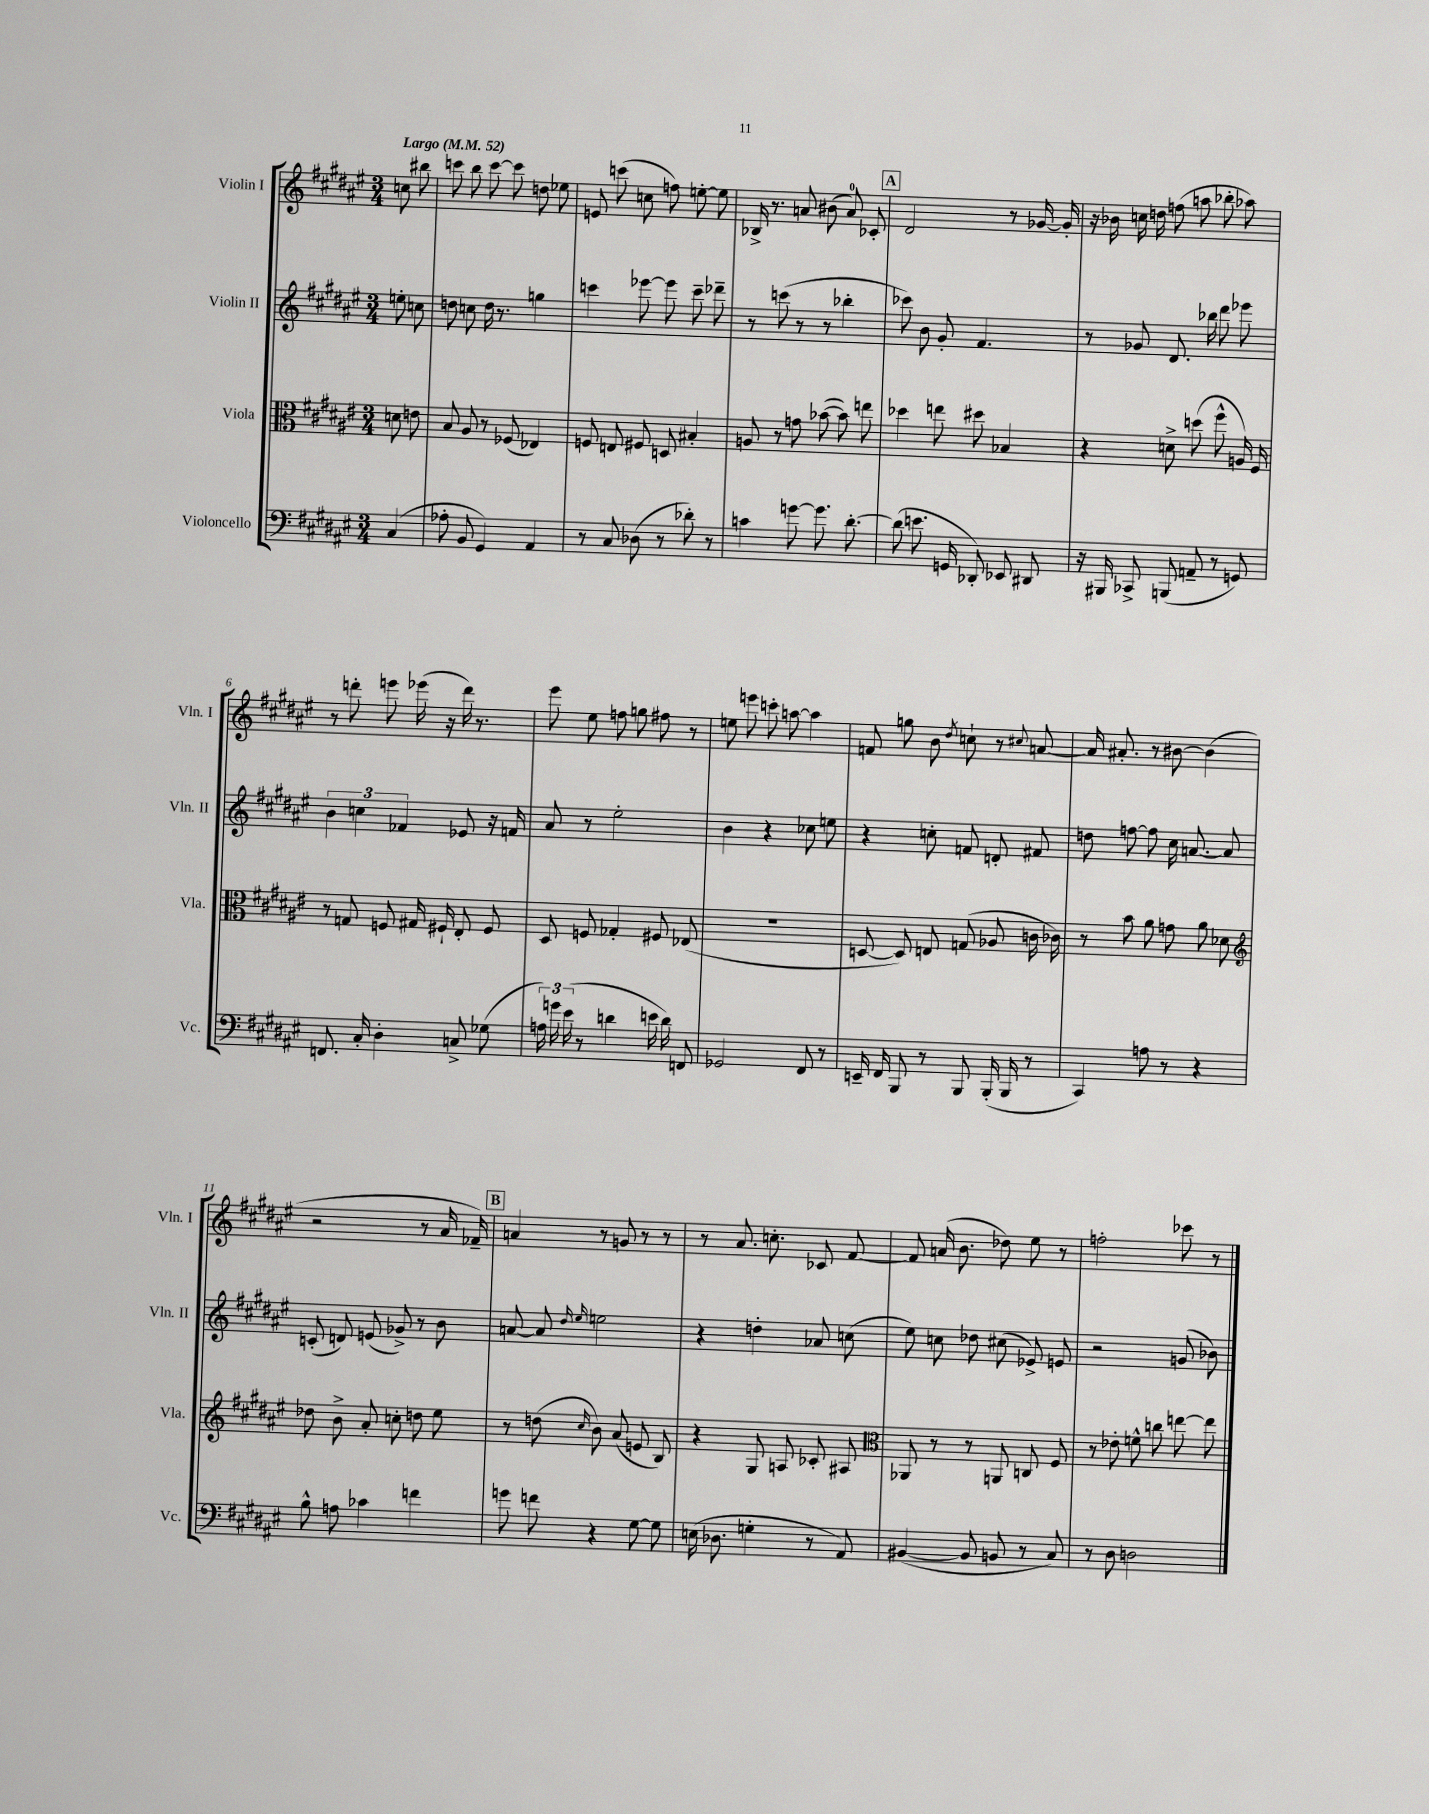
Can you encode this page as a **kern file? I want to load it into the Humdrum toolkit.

**kern	**kern	**kern	**kern
*part4	*part3	*part2	*part1
*staff4	*staff3	*staff2	*staff1
*I"Violoncello	*I"Viola	*I"Violin II	*I"Violin I
*I'Vc.	*I'Vla.	*I'Vln. II	*I'Vln. I
*clefF4	*clefC3	*clefG2	*clefG2
*k[f#c#g#d#a#e#]	*k[f#c#g#d#a#e#]	*k[f#c#g#d#a#e#]	*k[f#c#g#d#a#e#]
*M3/4	*M3/4	*M3/4	*M3/4
*MM52	*MM52	*MM52	*MM52
=	=	=	=
!	!	!	!LO:TX:a:B:t=Largo
(4C#/	8dn\	8een'\	8ccn\
.	8en\	8ccn\	8bb#X\
=1	=1	=1	=1
8A-X'\	8B/	8ddn\	8cccn\
8BB/	8A#/	8ccn\	8bb\
4GG#/)	8r	16dd\	[8ccc\
.	.	8.r	.
.	(8F-X/	.	8ccc\]
4AA#/	4E-X/)	4ggn\	8ddn\
.	.	.	8ee-X\
=2	=2	=2	=2
8r	8Fn/	4cccn\	8en/
8C#/	8En/	.	(8cccn\
(8D-X\	8F#X/	[8eee-X\	8ccn\
8r	8Dn/	8eee-\]	8ffn\)
8d-X'\)	4B#X'/	8ccc~\	[8een'\
8r	.	8ddd-X~\	8ee\]
=3	=3	=3	=3
4cn\	8An/	8r	16B-X^/
.	.	.	8.r
.	8r	(8cccn\	.
[8gn\	8gn\	8r	8an/
8.g\]	([8b-X\	8r	(8b#X\
.	8b-\])	4bb-X'\	8a/)
[8.d#'\	.	.	.
.	8een\	.	8c-X'/
!!LO:REH:place=s1:t=A
=4	=4	=4	=4
(8d#\]	4dd-X\	8ccc-X\)	2d#/
8.en\	.	8b\	.
.	8een\	8g#'/	.
16GGn/	.	.	.
8DD-X'/)	8dd#X\	4.f#/	.
8EE-X/	4B-X/	.	8r
8DD#X/	.	.	[16g-X/
.	.	.	16g-'/]
=5	=5	=5	=5
16r	4r	8r	16r
16BBB#X/	.	.	16b-X\
8CC-X^/	.	8g-X/	16ccn\
.	.	.	16ddn\
(8BBBn/	8dn^\	8.d#/	(8ffn\
8AAn~/	(8ddn\	.	8aan\
.	.	16bb-X\	.
8r	8ff#^^\	8ddd#\	8bb-X'\
8GGn/)	16An/)	8eee-X\	8aa-X\)
.	16F#/	.	.
!!LO:LB:g=z
=6	=6	=6	=6
8.FFn/	8r	6b\	8r
.	8Gn/	.	8dddn'\
.	.	6ccn\	.
16C#'/	.	.	.
4D#'\	8Fn/	.	8eeen\
.	.	6f-X/	.
.	16G#X/	.	(16eee-X\
.	16F#X`/	.	16r
8Cn^/	8E#'/	8e-X/	16ddd\)
.	.	.	8.r
(8G-X\	8F#/	16r	.
.	.	16fn/	.
=7	=7	=7	=7
24An\)	8D#/	8a#/	8eee#\
24gn\	.	.	.
(24e#\	.	.	.
8r	8Fn/	8r	8ee#\
4dn\	4G-X'/	2ee#'\	8ffn\
.	.	.	8ggn\
16en\	8F#X/	.	8ff#X\
16d\)	.	.	.
8FFn/	(8E-X/	.	8r
=8	=8	=8	=8
2GG-X/	2.r	4b\	8een\
.	.	.	8eeen\
.	.	4r	8cccn'\
.	.	.	[8aan\
8FF#/	.	8cc-X\	4aa\]
8r	.	8een\	.
=9	=9	=9	=9
16EEn~/	[8Dn/	4r	8fn/
16FF#/	.	.	.
8BBB/	8D/])	.	8ggn\
8r	8En/	8ccn'\	8b\
.	.	.	8qdd#/
8BBB/	(8Gn/	8fn/	8ccn`\
(16BBB'/	8A-X/	8dn'/	8r
16BBB/	.	.	.
.	.	.	8qqcc#X/
8r	16cn\	8f#X/	[8an/
.	16c-X\)	.	.
=10	=10	=10	=10
4CC#/)	8r	8ddn\	16a/]
.	.	.	8.a#X'/
.	8b\	[8ffn\	.
8An\	8a#\	8ff\]	8r
8r	8gn\	16cc#\	[8b#X\
.	.	[8.an/	.
4r	8a#\	.	(4b#\]
.	8d-X\	8a/]	.
!!LO:LB:g=z
=11	=11	=11	=11
*	*clefG2	*	*
8B^^\	8dd-X\	(8cn'/	2r
8An\	8b^\	8dn/)	.
4c-X\	8a#'/	(8en/	.
.	8ccn'\	8g-X^/)	.
4fn\	8ddn\	8r	8r
.	8ee#\	8b\	16a#/
.	.	.	16f-X~/)
!!LO:REH:place=s1:t=B
=12	=12	=12	=12
8gn\	8r	[8an/	4an/
8fn\	(8ddn\	8a/]	.
.	.	16qqdd#/	.
.	16qqcc#/	16qqee#/	.
4r	8b\)	2een\	8r
.	(8a#/	.	8gn/
[8G#\	8en/	.	8r
8G#\]	8B/)	.	8r
=13	=13	=13	=13
(16En\	4r	4r	8r
8.D-X\	.	.	.
.	.	.	8.a#/
4Gn'\	8G#/	4ddn'\	.
.	.	.	8.ccn'\
.	8An/	.	.
8r	8c-X'/	8a-X/	8c-X/
8AA#/)	8A#X/	(8ccn\	[8f#/
=14	=14	=14	=14
*	*clefC3	*	*
([4BB#X/	8AA-X/	8ee#\)	8f#/]
.	8r	8ccn\	(16an/
.	.	.	8.b\
8BB#/]	8r	8dd-X\	.
8BBn/	8AAn/	(8cc#X\	8dd-X\)
8r	8Cn/	8e-X^/)	8ee#\
8C#/)	8F#/	8en/	8r
=15	=15	=15	=15
8r	8r	2r	2ffn'\
8D#\	8e-X'\	.	.
2Dn\	8fn^^\	.	.
.	8ccn\	.	.
.	[8een\	(8gn/	8ccc-X\
.	8ee\]	8b-X\)	8r
==	==	==	==
*-	*-	*-	*-
